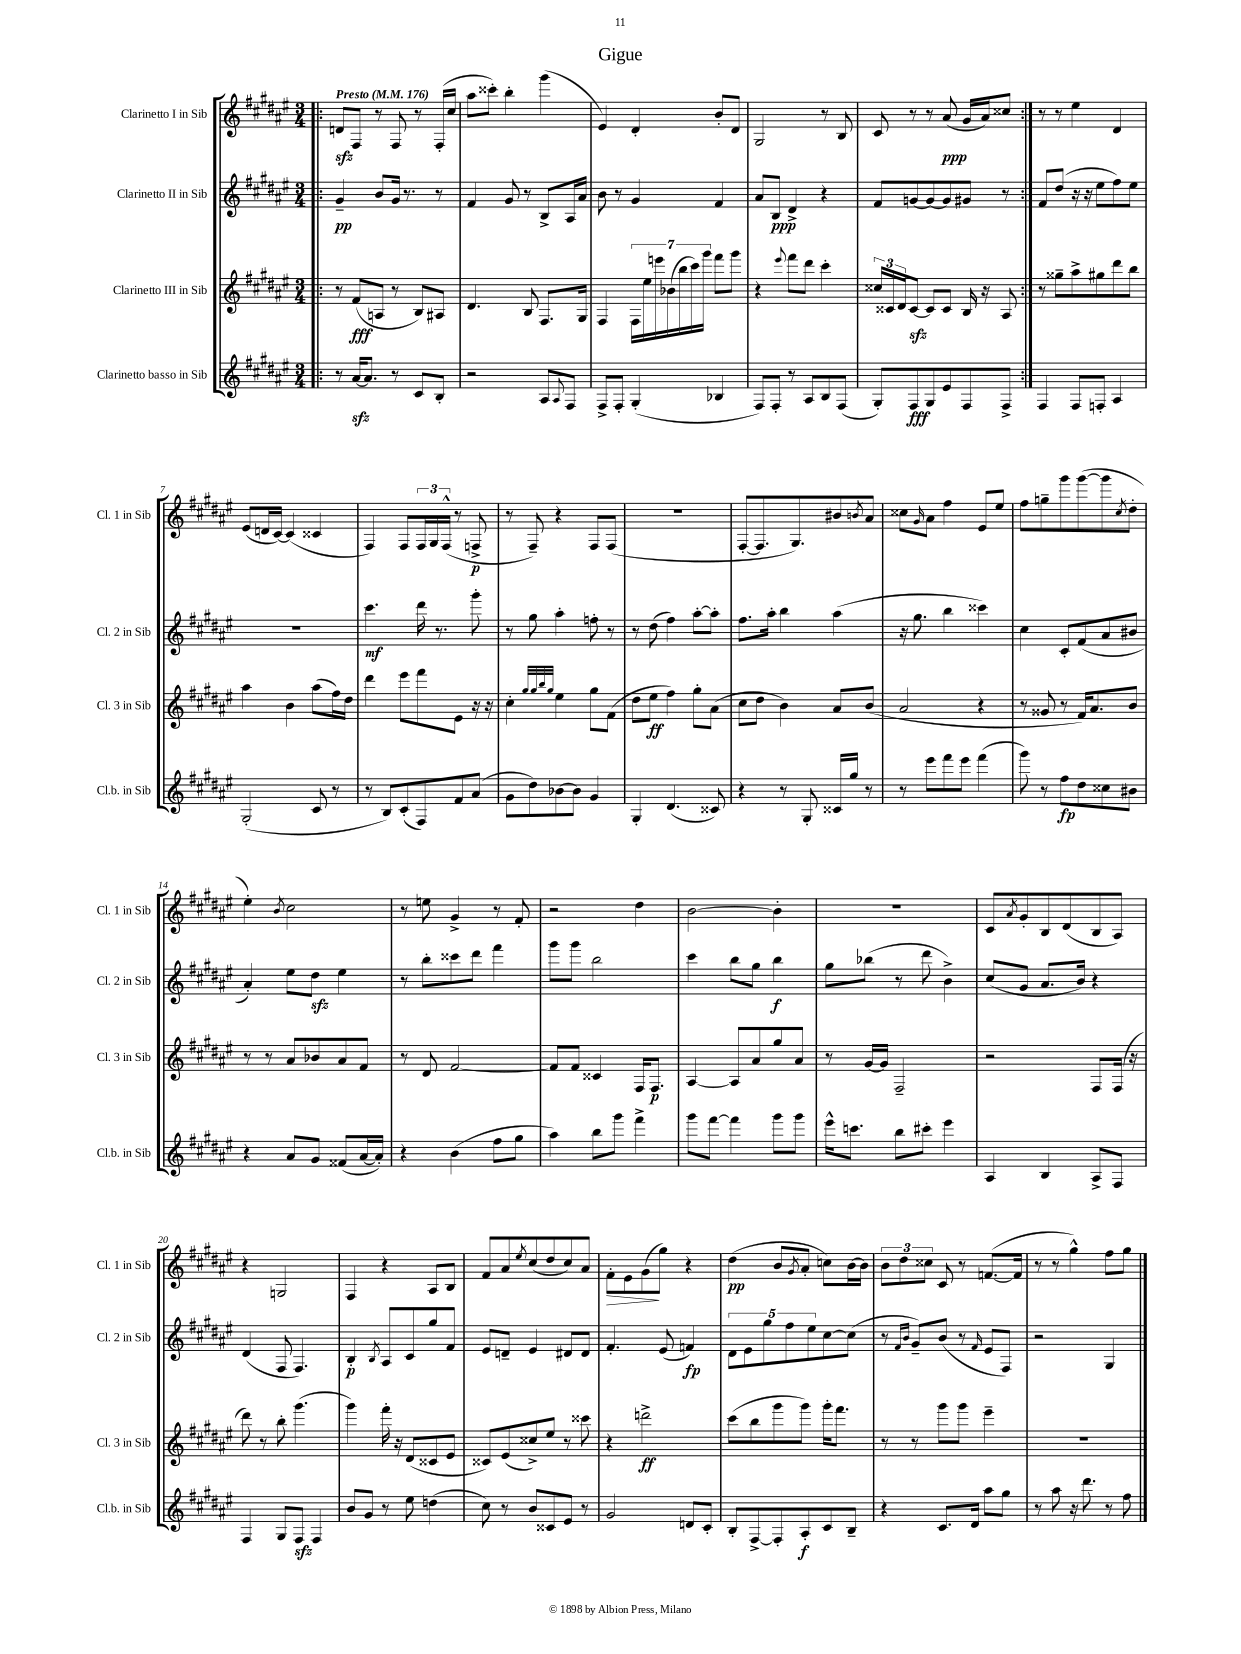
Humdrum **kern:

**kern	**kern	**kern	**kern
*staff4	*staff3	*staff2	*staff1
*clefG2	*clefG2	*clefG2	*clefG2
*k[f#c#g#d#a#e#]	*k[f#c#g#d#a#e#]	*k[f#c#g#d#a#e#]	*k[f#c#g#d#a#e#]
*M3/4	*M3/4	*M3/4	*M3/4
*MM176	*MM176	*MM176	*MM176
=!|:	=!|:	=!|:	=!|:
8r	8r	4g#~	8d
[16a#	(8f#	.	8F#
8.a#]	.	.	.
.	8A	8b	8r
8r	8r	16g#	8F#
.	.	8.r	.
8c#	8B)	.	8r
8B'	8A#	8r	(16F#'
.	.	.	16cc#
=	=	=	=
2r	4.d#	4f#	8aa#
.	.	.	8ccc##')
.	.	8g#	4bb'
.	8B	8r	.
8A#	8.F#	8B^	(4ggg#
8qqA#	.	.	.
8F#	.	16A#	.
.	16G#	16a#	.
=	=	=	=
8F#^	4F#	8b	4e#)
8F#'	.	8r	.
(4G#'	28F#	4g#	4d#'
.	28ee#	.	.
.	28eee	.	.
.	(28b-	.	.
.	28bb	.	.
.	28ccc#)	.	.
.	28ggg#	.	.
4B-	8fff#	4f#	8b'
.	8ggg#	.	8d#
=	=	=	=
8F#)	4r	8a#	2G#
8F#'	.	8B	.
.	8qqeee#	.	.
8r	8fff#	4d#^	.
8A#	8ddd#	.	.
8B	4ccc#'	4r	8r
(8F#	.	.	8B
=	=	=	=
8G#')	24cc##	8f#	8c#
.	24c##	.	.
.	24d#	.	.
8F#	[8c##	[8g	8r
8G#	8c##]	8g_	8r
8e#	8c##	8g]	(8a#
8F#	16B	8g#	16g#
.	16r	.	16a#)
8F#^	8A#	8r	8cc##
=:|!	=:|!	=:|!	=:|!
4F#	8r	8f#	8r
.	8gg##~	(8dd#	8r
8F#	8aa#^	16r	4ee#
.	.	16r	.
8F'	8gg#	8ee#	.
4A#	8ddd#	8ff#)	4d#
.	8bb	8ee#	.
=	=	=	=
(2G#'	4aa#	2.r	(8e#
.	.	.	16d
.	.	.	[16c#)
.	4b	.	(4c#]
8c#	(8aa#	.	4c##
8r	16ff#)	.	.
.	16dd#	.	.
=	=	=	=
8r	4ddd#	4.ccc#	4F#)
8B)	.	.	.
(8c#'	8eee#	.	8F#
8F#)	8fff#	16ddd#	24F#
.	.	.	24G#
.	.	8.r	.
.	.	.	(24F#^^
8f#	8e#	.	8r
(8a#	16r	8ggg#'	8F^
.	16r	.	.
=	=	=	=
8g#	4cc#'	8r	8r
8dd#)	.	8gg#	8F#~)
.	32qqgg#	.	.
.	32qqgg#	.	.
.	32qqbb	.	.
.	32qqgg#	.	.
[8b-	4ee#	4aa#'	4r
8b-]	.	.	.
4g#	8gg#	8ff'	8F#
.	(8f#	8r	(8F#
=	=	=	=
4G#'	8dd#	8r	2.r
.	8ee#	(8dd#	.
(4.d#	4ff#)	4ff#)	.
.	8gg#'	[8aa#'	.
8c##)	(8a#	8aa#']	.
=	=	=	=
4r	8cc#	8.ff#	[8F#'
.	8dd#	.	8.F#]
.	.	16aa#'	.
8r	4b)	4bb	.
.	.	.	8.G#)
8G#'	.	.	.
16c##	8a#	(4aa#	8b#
16gg#	.	.	.
.	.	.	8qb
8r	(8b	.	8a#
=	=	=	=
8r	2a#	16r	8cc##
.	.	8.gg#	.
.	.	.	16qqg#
8eee#	.	.	8a#
8fff#	.	4bb	4ff#
8eee#	.	.	.
(4fff#	4r	4ccc##)	8e#
.	.	.	8ee#
=	=	=	=
8ggg#)	8r	4cc#	8ff#
8r	8g##	.	8gg~
8ff#	8r	8c#'	8ggg#
8dd#	16f#)	(8f#	([8ggg#
.	8.a#	.	.
8cc##	.	8a#	8ggg#]
.	.	.	8qcc#
8b#	8b	8b#	8dd#'
=	=	=	=
4r	8r	4a#')	4ee#')
.	8r	.	.
.	.	.	8qb
8a#	8a#	8ee#	2cc#
8g#	8b-	8dd#	.
(8f##	8a#	4ee#	.
[16a#	8f#	.	.
16a#'])	.	.	.
=	=	=	=
4r	8r	8r	8r
.	8d#	8bb'	8ee
(4b	[2f#	8ccc##	4g#^
.	.	8ddd#	.
8ff#	.	4fff#	8r
8gg#	.	.	8f#'
=	=	=	=
4aa#)	8f#]	8ggg#	2r
.	8f#	8ggg#	.
8bb	4c##	2bb	.
8ggg#	.	.	.
4fff#^	16F#	.	4dd#
.	8.F#	.	.
=	=	=	=
8ggg#	[4A#	4ccc#	[2b
[8fff#	.	.	.
4fff#]	8A#]	8bb	.
.	8a#	8gg#	.
8ggg#	8gg#	4bb	4b']
8ggg#	8a#	.	.
=	=	=	=
16eee#^^	8r	8gg#	2.r
8.ccc	.	.	.
.	[16g#	(8bb-	.
.	16g#]	.	.
8bb	2F#~	8r	.
8ccc#'	.	8ddd#	.
4eee#	.	4b^)	.
=	=	=	=
4A#	2r	(8cc#	8c#
.	.	.	8qa#
.	.	8g#	8g#'
4B	.	8.a#	8B
.	.	.	(8d#
.	.	16b)	.
8A#^	8F#	4r	8B
8F#	(16F#	.	8A#)
.	16r	.	.
=	=	=	=
4F#	8ddd#)	(4d#	4r
.	8r	.	.
8G#	8bb'	8F#	2G
8F#	(4.ggg#	4.F#)	.
4F#	.	.	.
=	=	=	=
8b	4ggg#)	4B'	4F#
8g#	.	.	.
.	.	8qB	.
8r	16fff#'	8A#	4r
.	16r	.	.
8ee#	(8d#	8c#	.
(4dd	8c##	8gg#	8A#
.	8e#	8f#	8B
=	=	=	=
8cc#)	8c##)	8e#	8f#
8r	(8e#	8d~	8a#
.	.	.	8qee#
8b	8cc##^)	4e#	(8cc#
8c##	8ee#	.	8dd#
8e#	8r	8d#	8cc#)
8r	8ccc##	8d#	8a#
=	=	=	=
2g#	4r	4.f#'	8f#'
.	.	.	8e#
.	2ddd^	.	(8g#
.	.	(8e#	8gg#)
8d	.	4f)	4r
8c#'	.	.	.
=	=	=	=
8B'	(8ccc#	10d#	(4dd#
.	.	10e#	.
[8F#^	8bb	.	.
.	.	10gg#	.
8F#']	8ggg#	.	8b
.	.	10ff#	.
.	.	.	8qg#
8A#'	8ggg#)	.	8a#'
.	.	10ee#	.
8c#	16ggg#'	[8cc#	8cc)
.	8.fff#	.	.
8B~	.	(8cc#]	[16b
.	.	.	16b]
=	=	=	=
4r	8r	8r	12b
.	.	.	12dd#
.	.	16qqf#	.
.	.	16qqb	.
.	8r	8g#~)	.
.	.	.	12cc##
8.c#	8ggg#	(8b	8c#
.	8ggg#	8r	8r
16d#	.	.	.
.	.	16qqf#	.
8aa#	4eee#~	8e#	([8.f
8gg#	.	8F#)	.
.	.	.	16f]
=	=	=	=
8r	2.r	2r	8r
8aa#	.	.	8r
16r	.	.	4gg#^^)
8.ddd#	.	.	.
8r	.	4G#	8ff#
8ff#	.	.	8gg#
==	==	==	==
*-	*-	*-	*-
